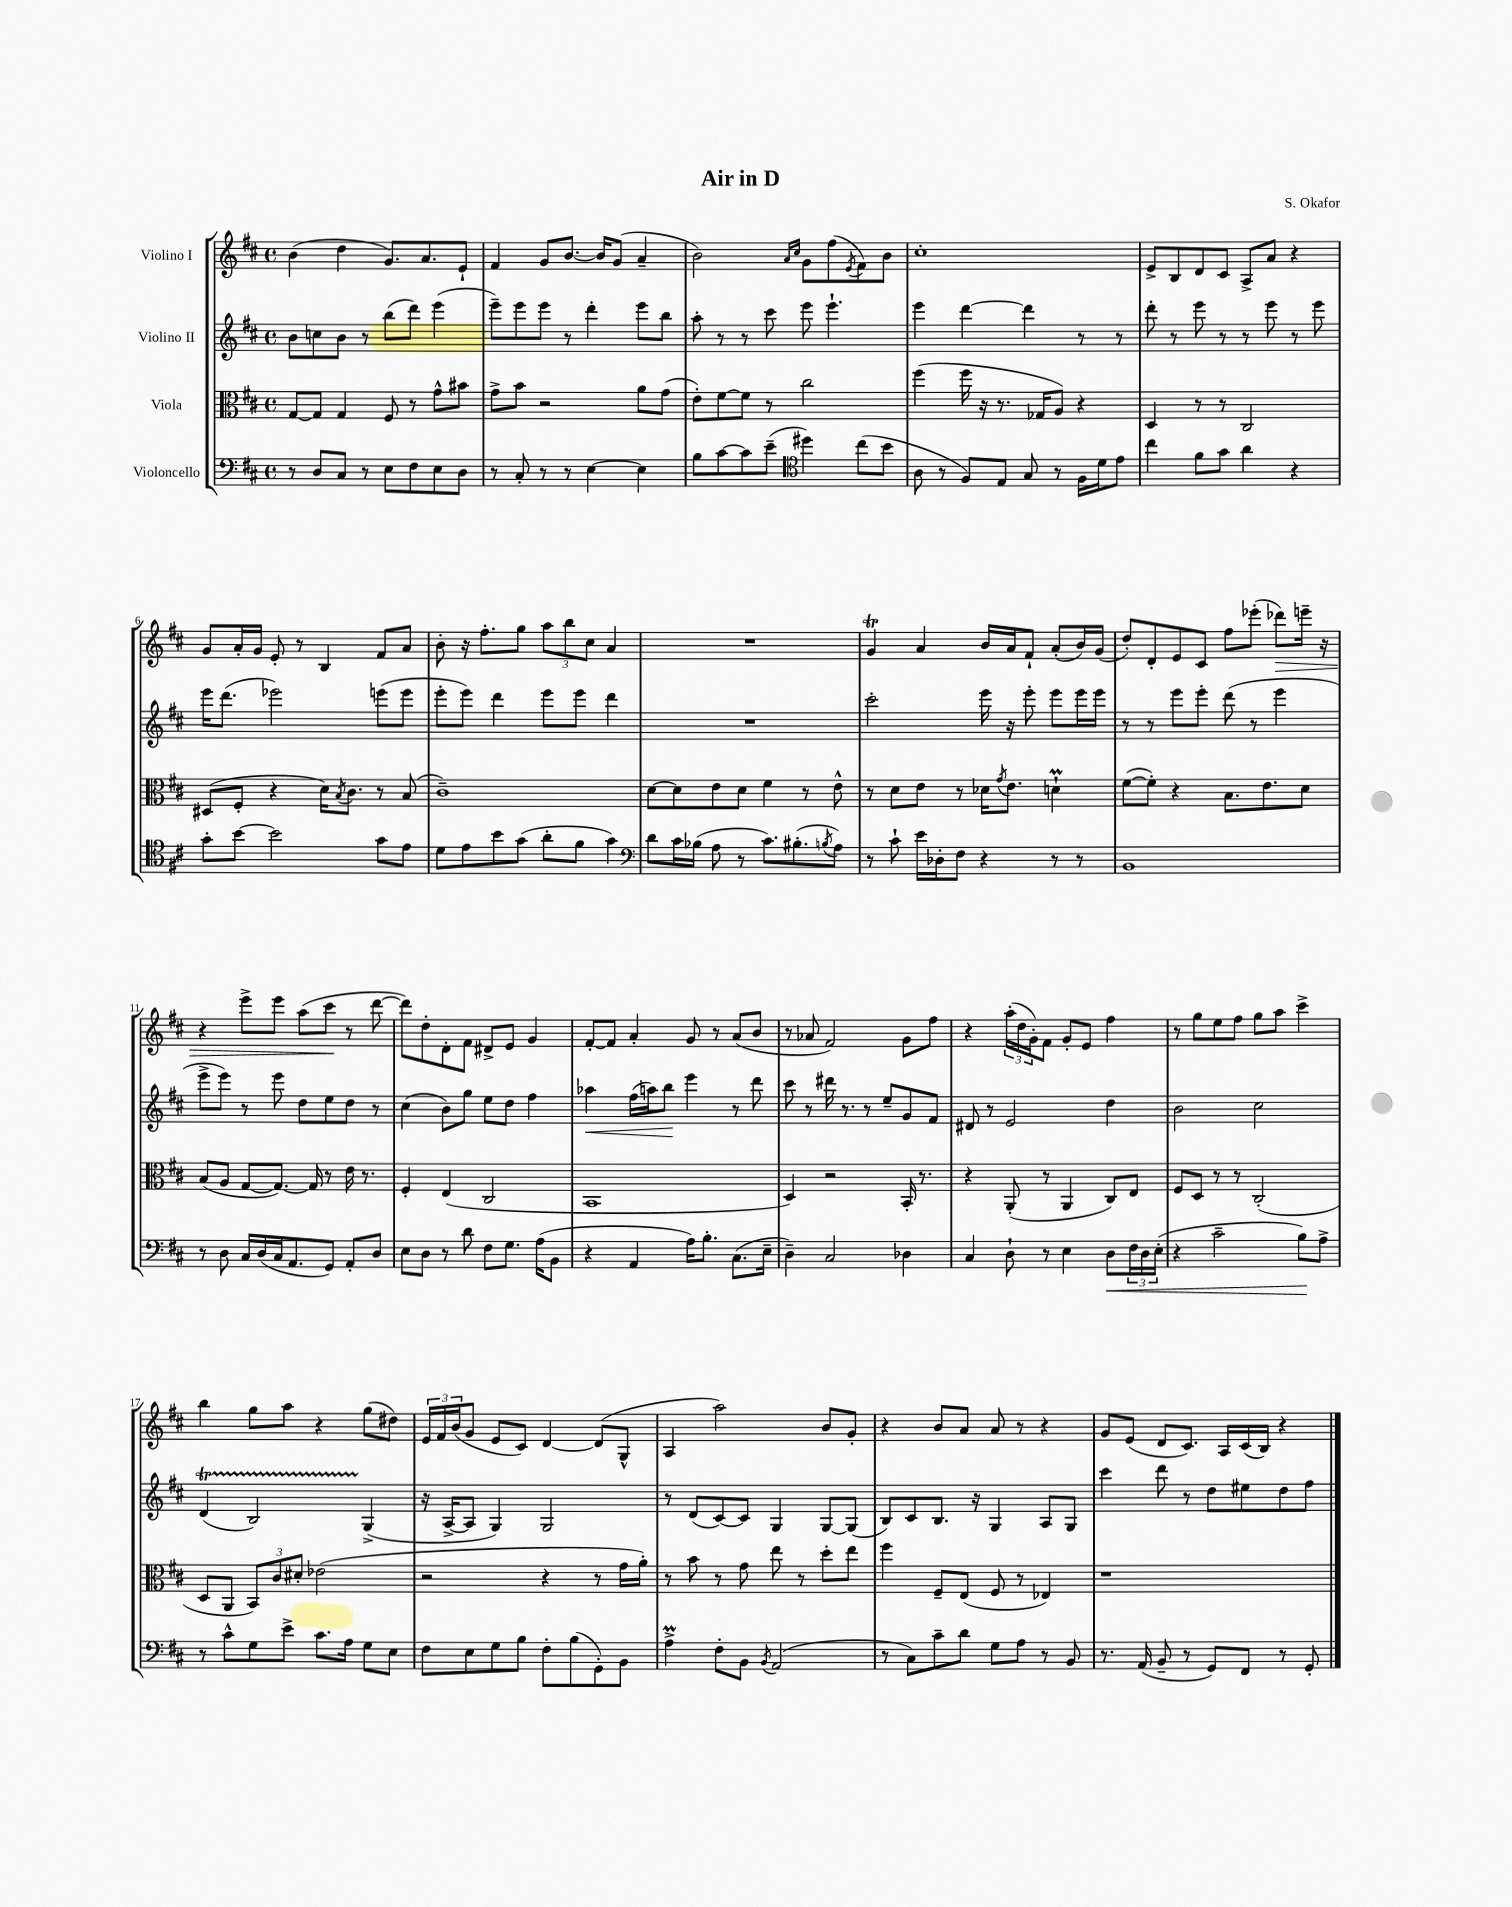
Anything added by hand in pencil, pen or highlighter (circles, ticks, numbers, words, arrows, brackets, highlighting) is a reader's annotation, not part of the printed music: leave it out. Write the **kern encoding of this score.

**kern	**kern	**kern	**kern
*staff4	*staff3	*staff2	*staff1
*clefF4	*clefC3	*clefG2	*clefG2
*k[f#c#]	*k[f#c#]	*k[f#c#]	*k[f#c#]
*M4/4	*M4/4	*M4/4	*M4/4
*met(c)	*met(c)	*met(c)	*met(c)
8r	[8G	8b	(4b
8D	8G]	8cc	.
8C#	4G	8b	4dd
8r	.	8r	.
8E	8F#	(8bb	8.g)
8F#	8r	8ddd)	.
.	.	.	8.a
8E	8g^^	(4eee	.
8D	8b#	.	8e`
=	=	=	=
8r	8g^	8eee~)	4f#
8C#'	8b	8eee	.
8r	2r	8eee	8g
8r	.	8r	[8.b
[4E	.	4ddd'	.
.	.	.	16b]
.	.	.	(8g
4E]	8a	8eee	4a~
.	(8g	8bb	.
=	=	=	=
8B	8e')	8aa'	2b)
[8c#	[8f#	8r	.
8c#]	8f#]	8r	.
(8e~	8r	8ccc#	.
*clefC4	*	*	*
.	.	.	16qqa
.	.	.	16qqcc#
4dd#)	2cc#	8eee	8g
.	.	4.eee`	(8ff#
.	.	.	8qe
(8cc#	.	.	8f#)
8b	.	.	8b
=	=	=	=
8A	(4ff#	4eee	1cc#'
8r	.	.	.
8F#)	16ff#	[4ddd	.
.	16r	.	.
8E	8.r	.	.
8G	.	4ddd]	.
.	16G-	.	.
8r	8A)	.	.
16F#	4r	8r	.
16d	.	.	.
8e	.	8r	.
=	=	=	=
4cc#	4D	8ddd'	8e^
.	.	8r	8B
8f#	8r	8eee	8d
8g	8r	8r	8c#
4a	2C#	8r	8A^
.	.	8eee	8a
4r	.	8r	4r
.	.	8eee	.
=	=	=	=
8g'	(8D#	16eee	8g
.	.	(8.ddd	.
[8b	8F#'	.	16a'
.	.	.	16g
2b]	4r	2eee-)	8e'
.	.	.	8r
.	16d)	.	4B
.	8qB	.	.
.	8.c#	.	.
8g	8r	(8eee	8f#
8e	(8B	8eee	8a
=	=	=	=
8d	1c#~)	8eee'	8b'
8e	.	8eee)	16r
.	.	.	8.ff#'
8b	.	4ddd	.
(8g	.	.	8gg
8a'	.	8eee	12aa
.	.	.	12bb
8f#	.	8eee	.
.	.	.	12cc#
4g)	.	4ddd	4a
=	=	=	=
*clefF4	*	*	*
8d	[8d	1r	1r
16c#	8d]	.	.
(16B-	.	.	.
8A	8e	.	.
8r	8d	.	.
8.c#)	4f#	.	.
(8.B#'	.	.	.
.	8r	.	.
8qB	.	.	.
8A)	8e^^	.	.
=	=	=	=
8r	8r	2ccc#'	4g
8c#`	8d	.	.
16e	8e	.	4a
16D-'	.	.	.
8F#	8r	.	.
4r	16d-	16eee	16b
.	8qg	.	.
.	8.e	16r	16a
.	.	8eee'	8f#`
8r	4d`	8eee	(8a'
8r	.	16eee	16b)
.	.	16eee	(16g
=	=	=	=
1BB	([8f#	8r	8dd')
.	8f#'])	8r	8d'
.	4r	8eee	8e
.	.	8eee'	8c#
.	8.B	(8ddd	8ff#
.	.	8r	(8eee-'
.	8.e	.	.
.	.	4eee	8ddd-)
.	8d	.	16eee~
.	.	.	16r
=	=	=	=
8r	(8B	8eee^	4r
8D	8A	8eee)	.
16C#	[8G	8r	8eee^
(16D	.	.	.
16C#	8.G_)	8eee	8eee
8.AA	.	.	.
.	.	8dd	(8aa
.	16G]	.	.
8GG)	8r	8ee	8ccc#
8AA'	16e	8dd	8r
.	8.r	.	.
8D	.	8r	[8ddd
=	=	=	=
8E	4F#'	(4cc#	8ddd])
8D	.	.	8dd'
8r	(4E	8b)	8d'
8d	.	8gg	8f#
8F#	2C#	8ee	8d#^
8.G	.	8dd	8e
.	.	4ff#	4g
(16A	.	.	.
8BB	.	.	.
=	=	=	=
4r	1BB	4aa-	[8f#'
.	.	.	8f#]
4AA	.	(16ff#	4a'
.	.	16aa)	.
.	.	8bb	.
16A)	.	4eee	8g
8.B'	.	.	.
.	.	.	8r
(8.C#	.	8r	(8a
.	.	8ddd	8b
16E~	.	.	.
=	=	=	=
4D~)	4D)	8ccc#	8r
.	.	8r	8a-
2C#	2r	16ddd#	2f#)
.	.	8.r	.
.	.	8r	.
.	.	8ee~	.
4D-	16BB'	8g	8g
.	8.r	.	.
.	.	8f#	8ff#
=	=	=	=
4C#	4r	8d#	4r
.	.	8r	.
8D`	(8AA'	2e	(24aa'
.	.	.	24dd
.	.	.	24g')
8r	8r	.	8f#
4E	4AA	.	8g'
.	.	.	8e
8D	8C#)	4dd	4ff#
24F#	8E	.	.
24D	.	.	.
(24E'	.	.	.
=	=	=	=
4r	8F#	2b	8r
.	8D	.	8gg
2c#~	8r	.	8ee
.	8r	.	8ff#
.	(2C#'	2cc#	8gg
.	.	.	8aa
8B)	.	.	4ccc#^
8A^	.	.	.
=	=	=	=
8r	8D	(4d	4bb
8c#^^	8AA	.	.
8G	12BB)	2B)	8gg
.	12c#	.	.
8e^	.	.	8aa
.	12d#'	.	.
8.c#	(2e-	.	4r
16A	.	.	.
8G	.	(4G^	(8gg
8E	.	.	8dd#)
=	=	=	=
8F#	2r	16r	24e
.	.	.	24f#
.	.	[16A^	.
.	.	.	(24b
8E	.	8A]	8g
8G	.	4G)	8e
8B	.	.	8c#)
8F#'	4r	2G	[4d
(8B	.	.	.
8GG')	8r	.	(8d]
8BB	16g	.	8G^^
.	16a')	.	.
=	=	=	=
4A^	8r	8r	4A
.	8b	(8d	.
8F#'	8r	[8c#)	2aa)
8BB	8g	8c#]	.
8qBB	.	.	.
(2AA	8ee	4G	.
.	8r	.	.
.	8dd'	[8G	8b
.	8ee	(8G]	8g'
=	=	=	=
8r	4ff#	8B)	4r
8C#)	.	8c#	.
8c#~	8F#~	8.B	8b
8d	(8E	.	8a
.	.	16r	.
8G	8F#	4G	8a
8A	8r	.	8r
8r	4E-)	8A	4r
8BB	.	8G	.
=	=	=	=
8.r	1r	4ccc#	8g
.	.	.	(8e
(16AA	.	.	.
8BB~	.	8ddd	8d
8r	.	8r	8.c#)
8GG)	.	8dd	.
.	.	.	16A
8FF#	.	8ee#	(16c#
.	.	.	16B)
8r	.	8dd	4r
8GG'	.	8ff#	.
==	==	==	==
*-	*-	*-	*-
